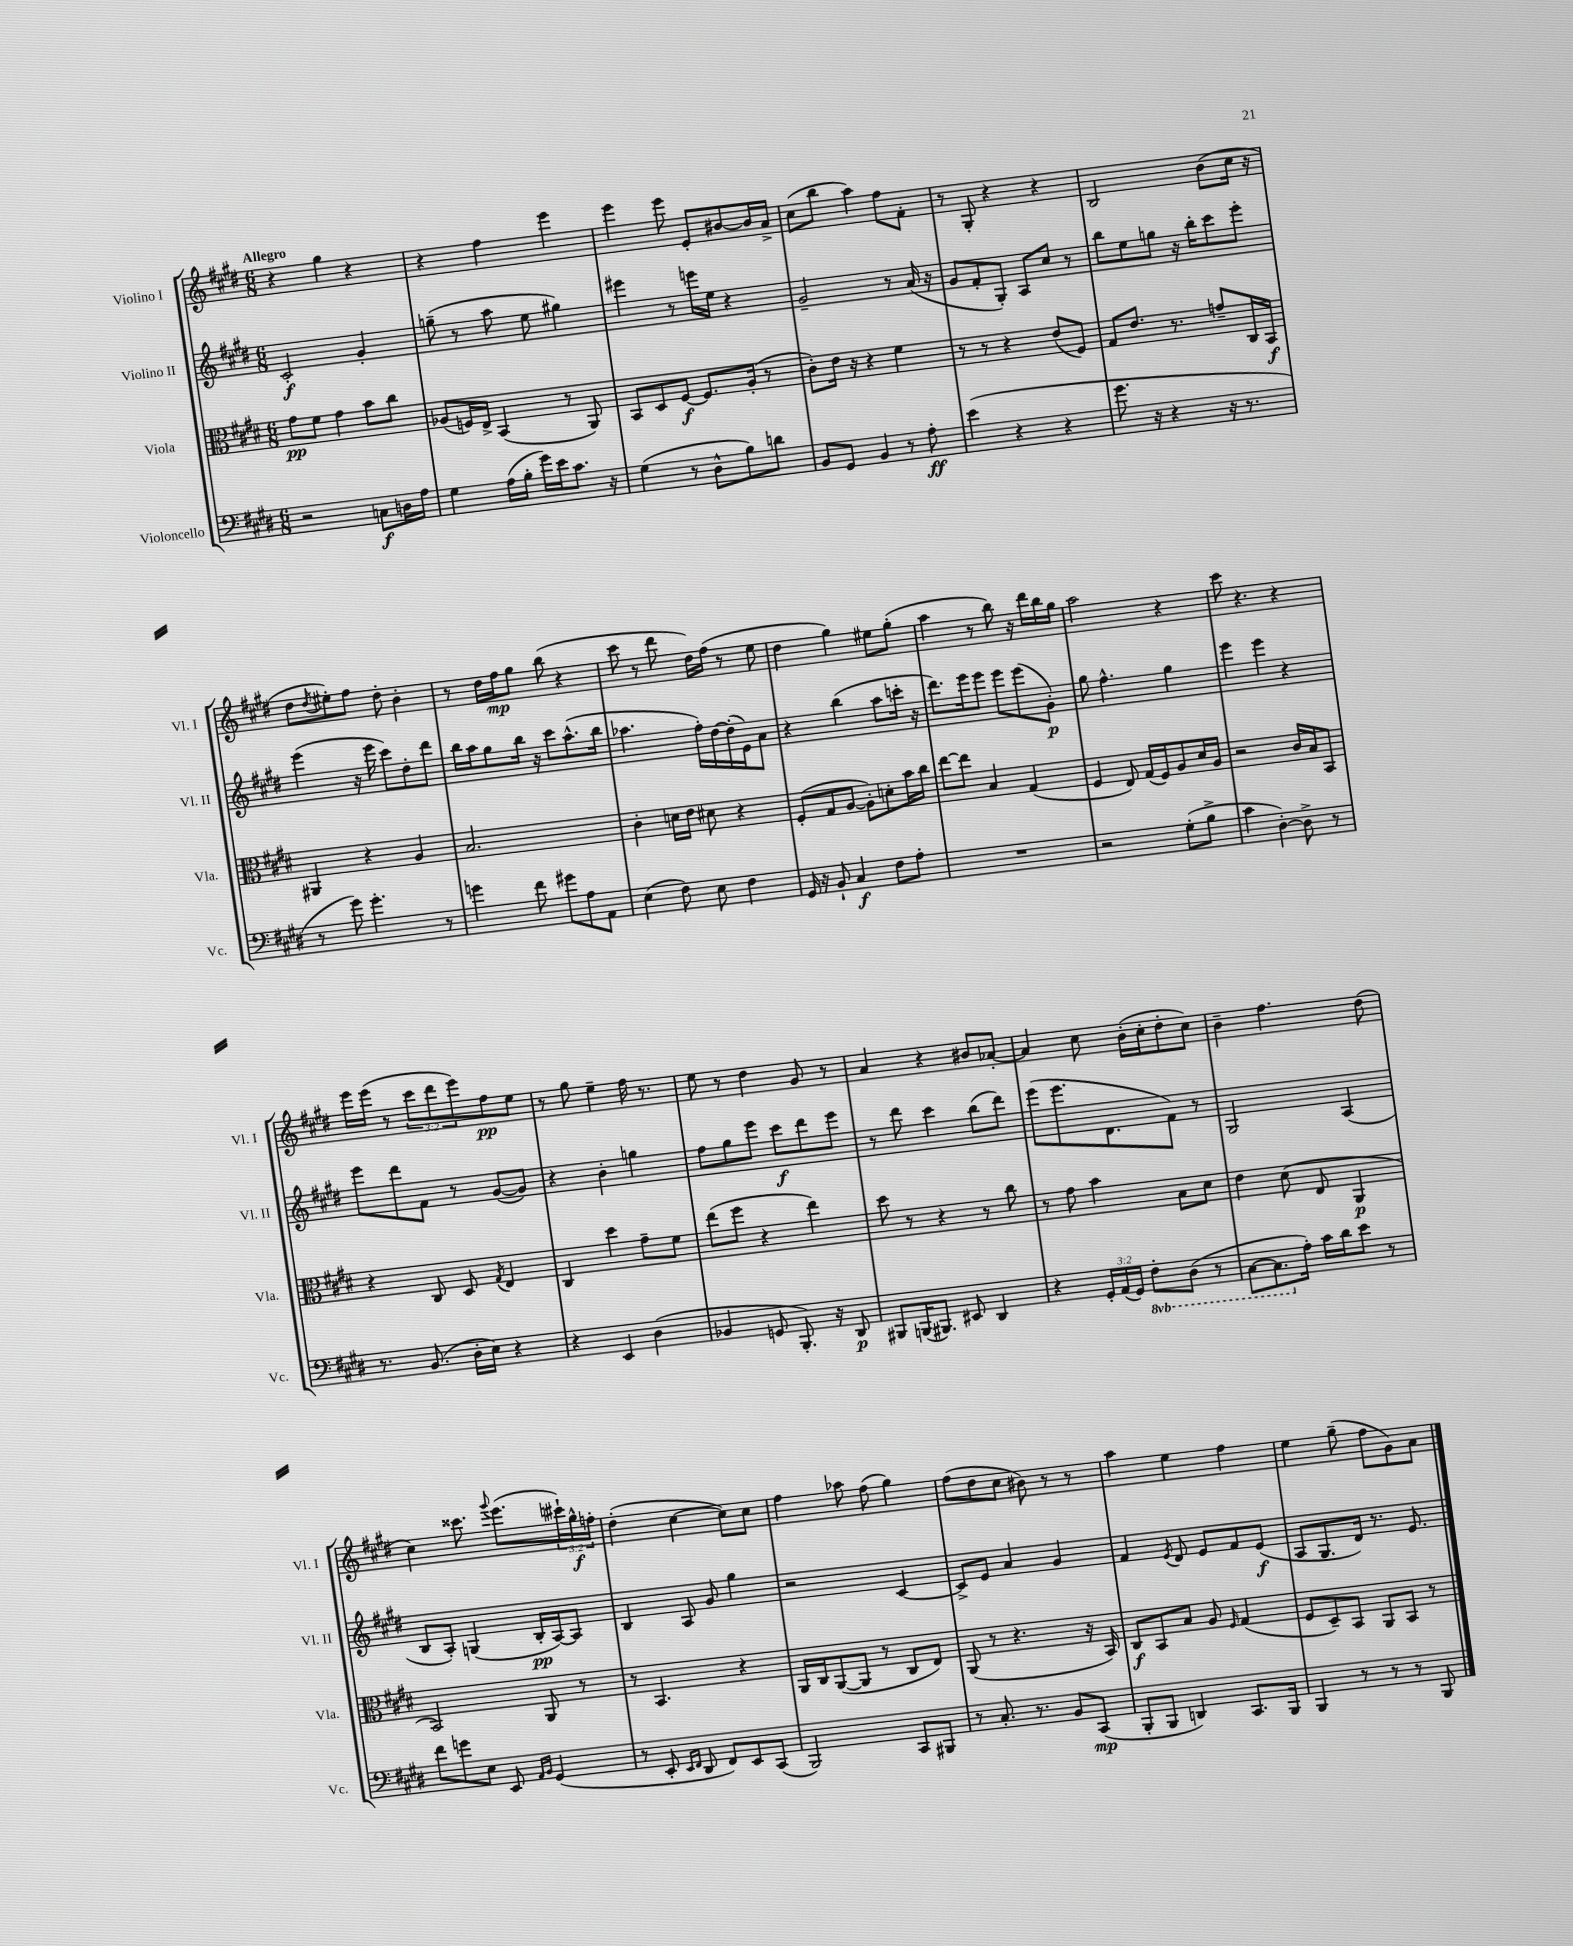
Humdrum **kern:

**kern	**dynam	**kern	**dynam	**kern	**dynam	**kern	**dynam
*part4	*part4	*part3	*part3	*part2	*part2	*part1	*part1
*staff4	*staff4	*staff3	*staff3	*staff2	*staff2	*staff1	*staff1
*I"Violoncello	*	*I"Viola	*	*I"Violino II	*	*I"Violino I	*
*I'Vc.	*	*I'Vla.	*	*I'Vl. II	*	*I'Vl. I	*
*clefF4	*	*clefC3	*	*clefG2	*	*clefG2	*
*k[f#c#g#d#]	*	*k[f#c#g#d#]	*	*k[f#c#g#d#]	*	*k[f#c#g#d#]	*
*M6/8	*	*M6/8	*	*M6/8	*	*M6/8	*
=1	=1	=1	=1	=1	=1	=1	=1
!	!	!	!	!	!	!LO:TX:a:B:t=Allegro	!
2r	.	8g#\L	pp	2c#'/	f	4r	.
.	.	8f#\J	.	.	.	.	.
.	.	4g#\	.	.	.	4gg#\	.
8Cn\L	f	8b\L	.	4g#'/	.	4r	.
16Dn\L	.	8cc#\J	.	.	.	.	.
16A\JJ	.	.	.	.	.	.	.
=2	=2	=2	=2	=2	=2	=2	=2
4G#\	.	(8A-X/L	.	(8ggn~\	.	4r	.
.	.	16Fn/L)	.	8r	.	.	.
.	.	16E^/JJ	.	.	.	.	.
(16A\LL	.	(4BB/	.	8aa\	.	4ff#\	.
16B'\JJ	.	.	.	.	.	.	.
16g#\LL)	.	.	.	8ee\	.	.	.
16e\J	.	.	.	.	.	.	.
8.c#\J	.	8r	.	4gg#X\)	.	4eee\	.
.	.	8AA/)	.	.	.	.	.
16r	.	.	.	.	.	.	.
=3	=3	=3	=3	=3	=3	=3	=3
(4G#\	.	8BB/L	.	4eee#X\	.	4eee\	.
.	.	8D#/	.	.	.	.	.
8r	.	[8F#/J	f	8r	.	8eee\	.
8D#^^\L	.	8.F#/L]	.	16eeen\LL	.	8e'/L	.
.	.	.	.	16ee\JJ	.	.	.
8B\)	.	.	.	4r	.	[8b#X/	.
.	.	(16A'/Jk	.	.	.	.	.
8dn\J	.	8r	.	.	.	16b#/L]	.
.	.	.	.	.	.	16a^/JJ	.
=4	=4	=4	=4	=4	=4	=4	=4
8BB/L	.	8c#'\L)	.	2g#~/	.	(8cc#\L	.
8GG#/J	.	16e\Jk	.	.	.	8bb\J	.
.	.	16r	.	.	.	.	.
4BB/	.	4r	.	.	.	4aa\)	.
8r	.	4f#\	.	8r	.	8ff#\L	.
8A'\	ff	.	.	(16a/	.	8f#'\J	.
.	.	.	.	16r	.	.	.
=5	=5	=5	=5	=5	=5	=5	=5
(4e\	.	8r	.	8g#/L	.	8r	.
.	.	8r	.	8f#'/	.	8G#'/	.
4r	.	4r	.	8G#'/J)	.	4r	.
.	.	.	.	8A/L	.	.	.
4r	.	(8e/L	.	8cc#/J	.	4r	.
.	.	8F#/J)	.	8r	.	.	.
=6	=6	=6	=6	=6	=6	=6	=6
8.g#\	.	8G#/L	.	8bb\L	.	2B/	.
.	.	8.e/J	.	8ee\	.	.	.
16r	.	.	.	.	.	.	.
4r	.	.	.	8ggn\J	.	.	.
.	.	8.r	.	.	.	.	.
.	.	.	.	16r	.	.	.
.	.	.	.	16bb'\KL	.	.	.
16r	.	8gn~/L	.	8ccc#\	.	(8b\L	.
8.r	.	.	.	.	.	.	.
.	.	16C#/L	.	8eee'\J	.	16cc#\Jk	.
.	.	16BB/JJ	f	.	.	16r	.
!!LO:LB:g=z
=7	=7	=7	=7	=7	=7	=7	=7
8r	.	4AA#X/	.	(4eee\	.	8dd#\L	.
.	.	.	.	.	.	8qdd#/	.
8g#\)	.	.	.	.	.	8ee#X'\)	.
4.g#'\	.	4r	.	16r	.	8ff#\J	.
.	.	.	.	16eee\	.	.	.
.	.	.	.	8ccc#\L)	.	8dd#'\	.
.	.	4A/	.	8dd#'\	.	4b'\	.
8r	.	.	.	8ddd#\J	.	.	.
=8	=8	=8	=8	=8	=8	=8	=8
4gn\	.	2.B/	.	16bb\LL	.	8r	.
.	.	.	.	16aa\J	.	.	.
.	.	.	.	8gg#\	.	16dd#\LL	.
.	.	.	.	.	.	16ff#\J	mp
8f#\	.	.	.	16bb\Jk	.	8gg#\J	.
.	.	.	.	16r	.	.	.
8g#X\L	.	.	.	8ccc#\L	.	(8bb\	.
8A\	.	.	.	(8.aa^^\	.	4r	.
8AA\J	.	.	.	.	.	.	.
.	.	.	.	16bb\Jk	.	.	.
=9	=9	=9	=9	=9	=9	=9	=9
(4E\	.	4c#'\	.	4.aa-X\	.	8ccc#\	.
.	.	.	.	.	.	8r	.
8F#\)	.	16dn\LL	.	.	.	8ddd#\	.
.	.	16e\JJ	.	.	.	.	.
8E\	.	8d#X\	.	16ff#'\LL)	.	16dd#\LL)	.
.	.	.	.	[16dd#\	.	(16ff#\JJ	.
4F#\	.	4r	.	(16dd#'\]	.	8r	.
.	.	.	.	16e\J)	.	.	.
.	.	.	.	8a\J	.	8ee\	.
=10	=10	=10	=10	=10	=10	=10	=10
16GG#/	.	(8F#'/L	.	4r	.	4dd#\	.
16r	.	.	.	.	.	.	.
8BB`/	.	8G#/	.	.	.	.	.
4C#/	f	[8A/J	.	(4bb\	.	4gg#\)	.
.	.	8A'\L])	.	.	.	.	.
8F#\L	.	8dn'\	.	8aa\L	.	8ee#X\L	.
8A'\J	.	16b\L	.	16cccn'\Jk	.	(8gg#'\J	.
.	.	16cc#\JJ	.	16r	.	.	.
=11	=11	=11	=11	=11	=11	=11	=11
2.r	.	[8ee\L	.	8.ddd#\L)	.	4aa\	.
.	.	8ee\J]	.	.	.	.	.
.	.	.	.	16eee\k	.	.	.
.	.	4B/	.	8eee\J	.	8r	.
.	.	.	.	8eee\L	.	8bb\)	.
.	.	(4G#/	.	(8eee\	.	16r	.
.	.	.	.	.	.	16ddd#\LL	.
.	.	.	.	8g#'\J)	p	16bb\	.
.	.	.	.	.	.	16gg#\JJ	.
=12	=12	=12	=12	=12	=12	=12	=12
2r	.	4F#/	.	8gg#\	.	2aa\	.
.	.	.	.	4.ff#^^\	.	.	.
.	.	8E/)	.	.	.	.	.
.	.	(16G#/LL	.	.	.	.	.
.	.	16F#/J)	.	.	.	.	.
(8G#'\L	.	8A/	.	4gg#\	.	4r	.
8B^\J	.	16d#/L	.	.	.	.	.
.	.	16A/JJ	.	.	.	.	.
=13	=13	=13	=13	=13	=13	=13	=13
4c#\	.	2r	.	4eee\	.	8ccc#\	.
.	.	.	.	.	.	4.r	.
[4D#'\)	.	.	.	4eee\	.	.	.
8D#^\]	.	16c#/LL	.	4r	.	4r	.
.	.	16B/J	.	.	.	.	.
8r	.	8BB/J	.	.	.	.	.
!!LO:LB:g=z
=14	=14	=14	=14	=14	=14	=14	=14
8.r	.	4r	.	8eee\L	.	16eee\LL	.
.	.	.	.	.	.	(16eee\JJ	.
.	.	.	.	8ddd#\	.	8r	.
(8.BB/	.	.	.	.	.	.	.
.	.	8C#/	.	8f#\J	.	12ccc#\L	.
.	.	.	.	.	.	12ddd#\	.
16D#'\LL	.	8D#/	.	8r	.	.	.
.	.	.	.	.	.	12eee\)	.
16E\JJ)	.	.	.	.	.	.	.
.	.	8qG#/	.	.	.	.	.
4r	.	4E/	.	([8g#/L	.	8ff#\	pp
.	.	.	.	8g#/J])	.	8ee\J	.
=15	=15	=15	=15	=15	=15	=15	=15
4r	.	4C#/	.	4r	.	8r	.
.	.	.	.	.	.	8gg#\	.
4EE/	.	4dd#\	.	4b'\	.	4ee~\	.
(4D#\	.	8g#~\L	.	4ggn\	.	16ff#\	.
.	.	.	.	.	.	8.r	.
.	.	8f#\J	.	.	.	.	.
=16	=16	=16	=16	=16	=16	=16	=16
4BB-X/	.	(8ee\L	.	8ff#\L	.	8ee\	.
.	.	8ff#\J	.	8gg#\	.	8r	.
8GGn/	.	4r	.	8eee\J	.	4dd#\	.
8.BBB'/)	.	.	.	8ccc#\L	f	.	.
.	.	4ee\)	.	8ddd#\	.	8g#/	.
16r	.	.	.	.	.	.	.
8DD#/	p	.	.	8eee\J	.	8r	.
=17	=17	=17	=17	=17	=17	=17	=17
8BBB#X/L	.	8dd#\	.	8r	.	4a/	.
(16BBBn/K	.	8r	.	8ddd#\	.	.	.
8.BBB#X/J)	.	.	.	.	.	.	.
.	.	4r	.	4ccc#\	.	4r	.
8EE#X/	.	.	.	.	.	.	.
4DD#/	.	8r	.	(8bb\L	.	8b#X/L	.
.	.	8cc#\	.	8ddd#\J)	.	[8a-X'/J	.
=18	=18	=18	=18	=18	=18	=18	=18
4r	.	8r	.	(8eee\L	.	4a-/]	.
.	.	8g#\	.	8.eee\	.	.	.
24GG#'/LL	.	4b\	.	.	.	8cc#\	.
(24AA/	.	.	.	.	.	.	.
.	.	.	.	8.d#\	.	.	.
24GG#/JJ)	.	.	.	.	.	.	.
*8ba	*	*	*	*	*	*	*
8FF#'\L	.	.	.	.	.	(16b'\LL	.
.	.	.	.	.	.	16cc#'\J	.
(8DD#\J	.	8B\L	.	8f#\J)	.	8dd#'\	.
8r	.	8d#\J	.	8r	.	8cc#\J)	.
=19	=19	=19	=19	=19	=19	=19	=19
[8CC#\L	.	4e\	.	2G#/	.	4b~\	.
8.CC#\]	.	.	.	.	.	.	.
.	.	(8d#\	.	.	.	4.ff#\	.
*X8ba	*	*	*	*	*	*	*
16A'\Jk)	.	.	.	.	.	.	.
16c#\LL	.	8E/	.	.	.	.	.
16d#\J	.	.	.	.	.	.	.
8e\J	.	4AA/	p	(4A/	.	.	.
8r	.	.	.	.	.	(8dd#\	.
!!LO:LB:g=z
=20	=20	=20	=20	=20	=20	=20	=20
8f#\L	.	2BB/)	.	8B/L	.	4cc#\)	.
8gn\	.	.	.	8A'/J)	.	.	.
8E\J	.	.	.	(4Gn/	.	8.ccc##X\	.
8EE/	.	.	.	.	.	.	.
.	.	.	.	.	.	8qqggg#/	.
.	.	.	.	.	.	(8.eee\L	.
16qqAA/LL	.	.	.	.	.	.	.
16qqBB/JJ	.	.	.	.	.	.	.
(4GG#/	.	8AA/	.	16B'/LL	pp	.	.
.	.	.	.	[16A/J)	.	.	.
.	.	8r	.	8A/J]	.	24ccc#X`\L)	.
.	.	.	.	.	.	24gg#^^\	f
.	.	.	.	.	.	24ffn'\JJ	.
=21	=21	=21	=21	=21	=21	=21	=21
8r	.	8r	.	4B/	.	(4dd#'\	.
8EE'/	.	4.BB/	.	.	.	.	.
16qqEE/LL	.	.	.	.	.	.	.
16qqFF#/JJ	.	.	.	.	.	.	.
8DD#/	.	.	.	8A/	.	[4cc#\	.
8FF#/L)	.	.	.	8g#/	.	.	.
8EE/	.	4r	.	4gg#\	.	8cc#\L])	.
(8CC#/J	.	.	.	.	.	8cc#\J	.
=22	=22	=22	=22	=22	=22	=22	=22
2BBB/)	.	16AA/LL	.	2r	.	4ff#\	.
.	.	16C#/J	.	.	.	.	.
.	.	([8AA/	.	.	.	.	.
.	.	8AA/J]	.	.	.	8aa-X\	.
.	.	8r	.	.	.	(8ff#\	.
8CC#/L	.	8C#/L	.	[4c#/	.	4gg#\)	.
8BBB#X/J	.	8E/J)	.	.	.	.	.
=23	=23	=23	=23	=23	=23	=23	=23
8r	.	(8AA/	.	8c#^/L]	.	(8ff#\L	.
8.C#'/	.	8r	.	8e/J	.	8dd#\	.
.	.	4.r	.	4a/	.	8cc#\J	.
8.r	.	.	.	.	.	.	.
.	.	.	.	.	.	8b#X\)	.
8BB/L	.	.	.	4g#/	.	8r	.
(8CC#/J	mp	16r	.	.	.	8r	.
.	.	16BB/)	.	.	.	.	.
=24	=24	=24	=24	=24	=24	=24	=24
8BBB'/L	.	8C#/L	f	4f#/	.	4aa\	.
8BBB/J	.	8BB/	.	.	.	.	.
.	.	.	.	8qe/	.	.	.
4DDn/)	.	8B/J	.	8d#/	.	4ee\	.
.	.	8A/	.	8e/L	.	.	.
.	.	16qqF#/	.	.	.	.	.
8.CC#/L	.	(4G#/	.	8f#/	.	4ff#\	.
.	.	.	.	(8e/J	f	.	.
16BBB/Jk	.	.	.	.	.	.	.
=25	=25	=25	=25	=25	=25	=25	=25
4BBB/	.	8F#/L	.	8A/L	.	4ee\	.
.	.	8D#~/)	.	8.G#/	.	.	.
8r	.	8BB/J	.	.	.	(8gg#~\	.
.	.	.	.	16d#/Jk)	.	.	.
8r	.	8AA/L	.	8.r	.	8ff#\L	.
8r	.	8BB/J	.	.	.	8g#\)	.
.	.	.	.	8.e/	.	.	.
8BBB/	.	8r	.	.	.	8a\J	.
==	==	==	==	==	==	==	==
*-	*-	*-	*-	*-	*-	*-	*-
